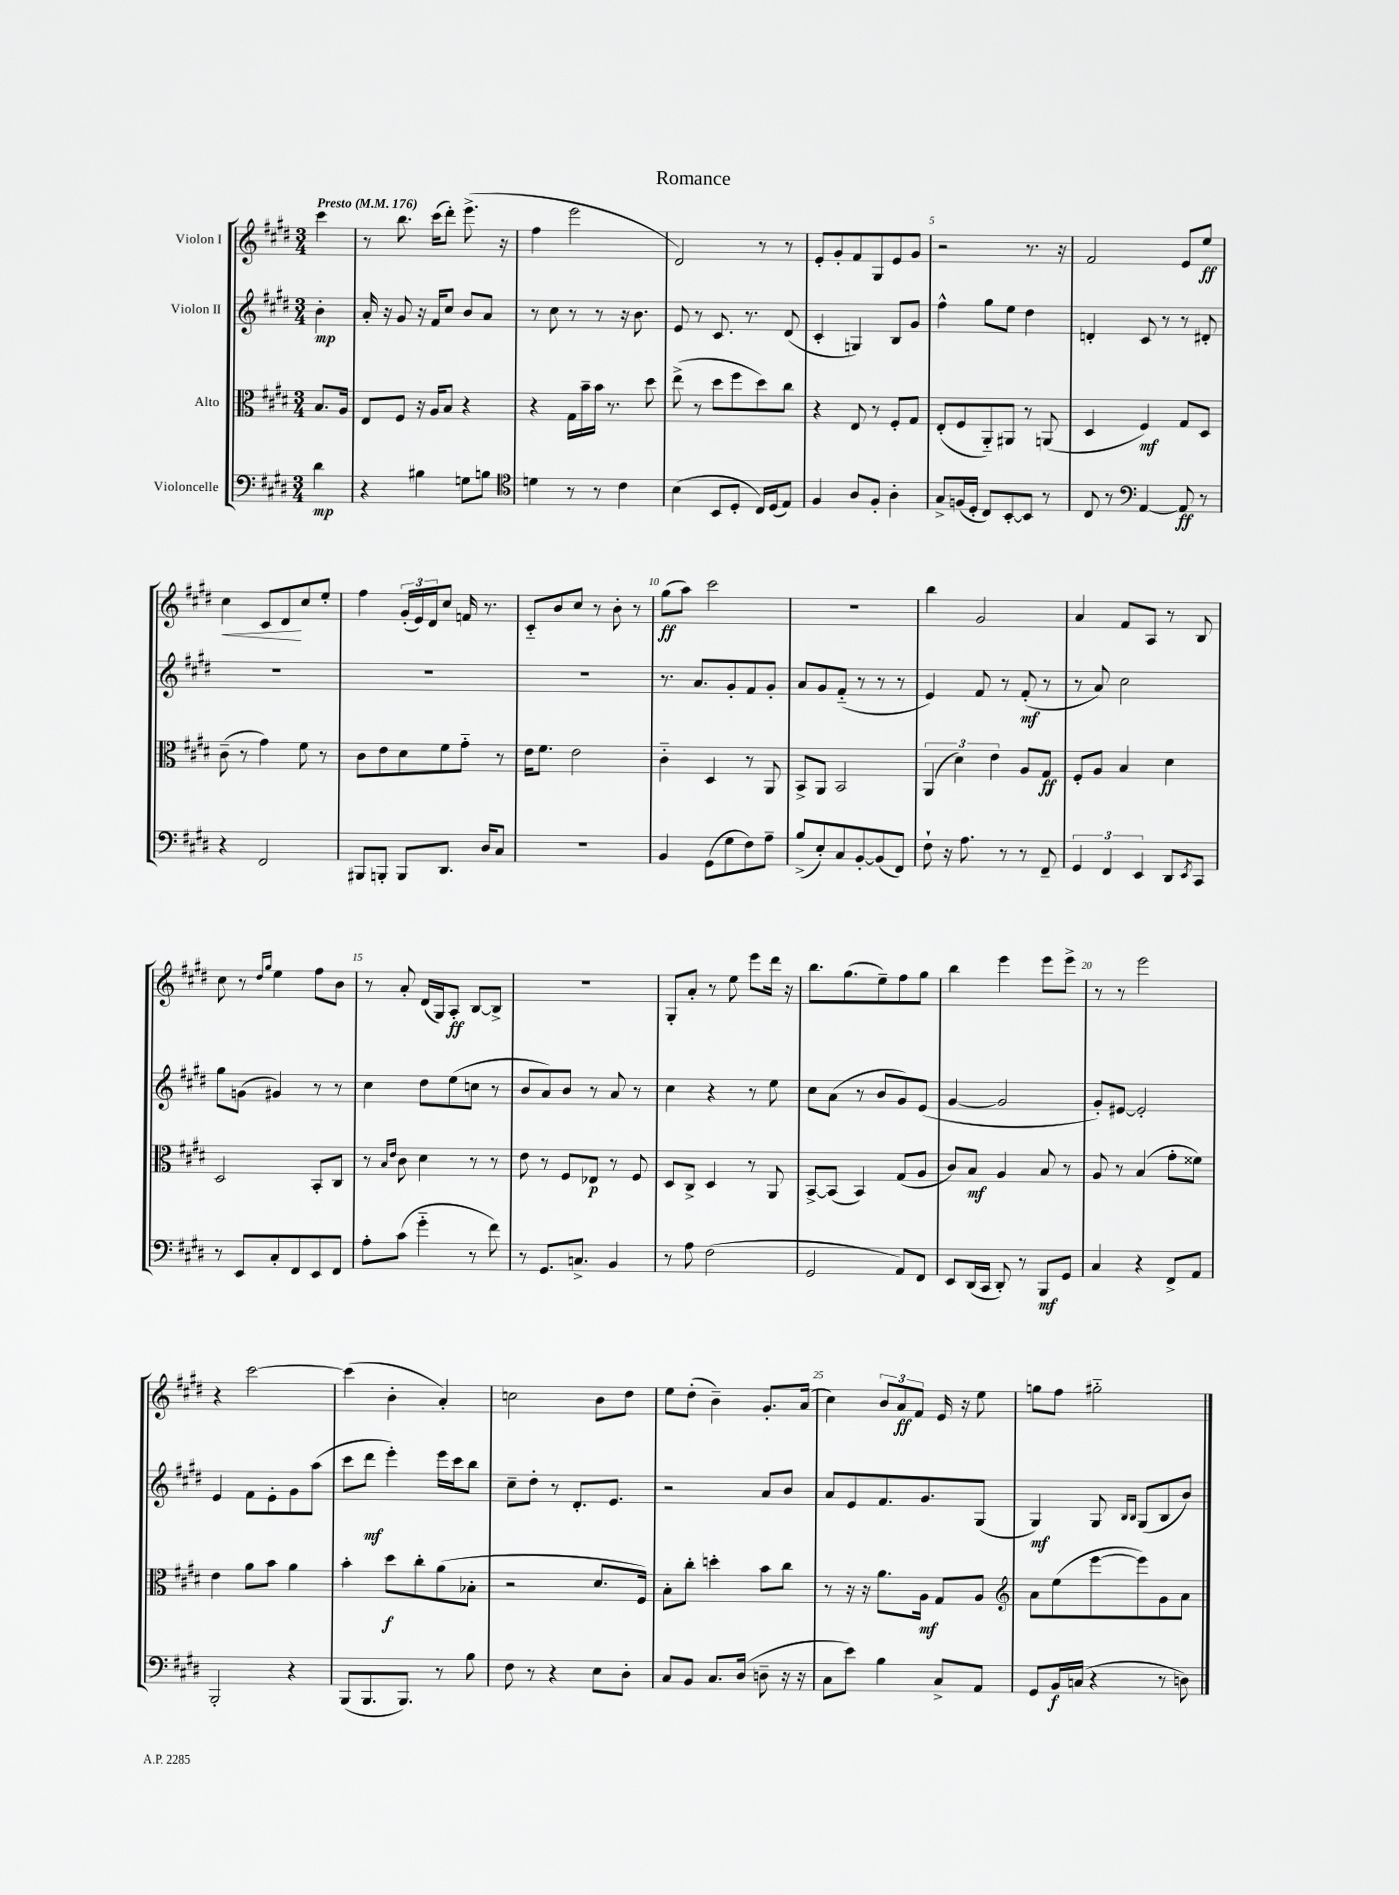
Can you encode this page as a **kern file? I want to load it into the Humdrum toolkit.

**kern	**dynam	**kern	**dynam	**kern	**dynam	**kern	**dynam
*part4	*part4	*part3	*part3	*part2	*part2	*part1	*part1
*staff4	*staff4	*staff3	*staff3	*staff2	*staff2	*staff1	*staff1
*I"Violoncelle	*	*I"Alto	*	*I"Violon II	*	*I"Violon I	*
*clefF4	*	*clefC3	*	*clefG2	*	*clefG2	*
*k[f#c#g#d#]	*	*k[f#c#g#d#]	*	*k[f#c#g#d#]	*	*k[f#c#g#d#]	*
*M3/4	*	*M3/4	*	*M3/4	*	*M3/4	*
*MM176	*	*MM176	*	*MM176	*	*MM176	*
=	=	=	=	=	=	=	=
!	!	!	!	!	!	!LO:TX:a:B:t=Presto	!
4d#\	mp	8.B/L	.	4b'\	mp	4ccc#\	.
.	.	16A/Jk	.	.	.	.	.
=1	=1	=1	=1	=1	=1	=1	=1
4r	.	8E/L	.	16a'/	.	8r	.
.	.	.	.	16r	.	.	.
.	.	8F#/J	.	8g#/	.	8.bb\	.
4B#X\	.	16r	.	16r	.	.	.
.	.	16A/KL	.	16f#/KL	.	(16ccc#\KL	.
.	.	8B/J	.	8cc#/J	.	8ddd#'\J)	.
8Gn\L	.	4r	.	8b/L	.	(8.eee^\	.
8Bn\J	.	.	.	8a/J	.	.	.
.	.	.	.	.	.	16r	.
=2	=2	=2	=2	=2	=2	=2	=2
*clefC4	*	*	*	*	*	*	*
4dn\	.	4r	.	8r	.	4ff#\	.
.	.	.	.	8cc#\	.	.	.
8r	.	16G#\LL	.	8r	.	2eee\	.
.	.	16b~\	.	.	.	.	.
8r	.	16b\JJ	.	8r	.	.	.
.	.	8.r	.	.	.	.	.
4c#\	.	.	.	16r	.	.	.
.	.	.	.	8.b\	.	.	.
.	.	8dd#\	.	.	.	.	.
=3	=3	=3	=3	=3	=3	=3	=3
(4B\	.	(8ee^\	.	8e/	.	2d#/)	.
.	.	8r	.	8r	.	.	.
8BB/L	.	8dd#\L	.	8.c#/	.	.	.
8D#'/J	.	8ff#\	.	.	.	.	.
.	.	.	.	8.r	.	.	.
16C#/LL)	.	8dd#\)	.	.	.	8r	.
(16D#/J	.	.	.	.	.	.	.
8E/J)	.	8cc#\J	.	(8d#/	.	8r	.
=4	=4	=4	=4	=4	=4	=4	=4
4F#/	.	4r	.	4c#'/	.	8e'/L	.
.	.	.	.	.	.	8g#'/	.
8A/L	.	8E/	.	4Gn/)	.	8f#/	.
8F#'/J	.	8r	.	.	.	8G#/	.
4A'\	.	8F#'/L	.	8B/L	.	8e/	.
.	.	8G#/J	.	8g#/J	.	8g#/J	.
=5	=5	=5	=5	=5	=5	=5	=5
8G#^/L	.	(8E'/L	.	4ff#^^\	.	2r	.
(16Fn/L	.	8F#/	.	.	.	.	.
16D#'/JJ	.	.	.	.	.	.	.
8C#/L)	.	8AA/)	.	8gg#\L	.	.	.
[8BB'/	.	8AA#X/J	.	8ee\J	.	.	.
8BB/J]	.	8r	.	4dd#\	.	8.r	.
8r	.	(8AAn/	.	.	.	.	.
.	.	.	.	.	.	16r	.
=6	=6	=6	=6	=6	=6	=6	=6
8C#/	.	4D#/	.	4dn'/	.	2f#/	.
8r	.	.	.	.	.	.	.
*clefF4	*	*	*	*	*	*	*
[4AA/	.	4F#/)	mf	8c#/	.	.	.
.	.	.	.	8r	.	.	.
8AA/]	ff	8G#/L	.	8r	.	8e/L	.
8r	.	8D#/J	.	8d#X'/	.	8ee/J	ff
!!LO:LB:g=z
=7	=7	=7	=7	=7	=7	=7	=7
!	!	!	!	!	!	!	!LO:HP:b
4r	.	(8c#~\	.	2.r	.	4cc#\	<
.	.	8r	.	.	.	.	.
2FF#/	.	4g#\)	.	.	.	8c#/L	.
.	.	.	.	.	.	8d#/	.
.	.	8f#\	.	.	.	8cc#/	[
.	.	8r	.	.	.	8ee'/J	.
=8	=8	=8	=8	=8	=8	=8	=8
8BBB#X/L	.	8c#\L	.	2.r	.	4ff#\	.
8BBBn'/J	.	8e\	.	.	.	.	.
8BBB/L	.	8d#\	.	.	.	(24g#'/LL	.
.	.	.	.	.	.	24e/)	.
.	.	.	.	.	.	24d#/J	.
8.DD#/J	.	8f#\	.	.	.	8cc#/J	.
.	.	8g#\J	.	.	.	16fn/	.
16D#/KL	.	.	.	.	.	8.r	.
8C#/J	.	8r	.	.	.	.	.
=9	=9	=9	=9	=9	=9	=9	=9
2.r	.	16e\KL	.	2.r	.	8c#/L	.
.	.	8.f#\J	.	.	.	.	.
.	.	.	.	.	.	8b/	.
.	.	2e\	.	.	.	8cc#/J	.
.	.	.	.	.	.	8r	.
.	.	.	.	.	.	8b'\	.
.	.	.	.	.	.	8r	.
=10	=10	=10	=10	=10	=10	=10	=10
4BB/	.	4c#\	.	8.r	.	(8gg#\L	ff
.	.	.	.	.	.	8aa\J)	.
.	.	.	.	8.a/L	.	.	.
(8GG#\L	.	4D#/	.	.	.	2ccc#\	.
8G#\	.	.	.	8g#'/	.	.	.
8F#\)	.	8r	.	8f#/	.	.	.
8A~\J	.	8AA/	.	8g#'/J	.	.	.
=11	=11	=11	=11	=11	=11	=11	=11
(8B^/L	.	8BB^/L	.	8a/L	.	2.r	.
8E'/)	.	8AA/J	.	8g#/	.	.	.
8C#/	.	2BB/	.	(8f#/J	.	.	.
[8BB'/	.	.	.	8r	.	.	.
(8BB/]	.	.	.	8r	.	.	.
8FF#/J)	.	.	.	8r	.	.	.
=12	=12	=12	=12	=12	=12	=12	=12
8F#`\	.	(6AA/	.	4e/)	.	4bb\	.
16r	.	.	.	.	.	.	.
.	.	6d#\)	.	.	.	.	.
8.A\	.	.	.	.	.	.	.
.	.	.	.	8f#/	.	2g#/	.
.	.	6e\	.	.	.	.	.
8r	.	.	.	8r	.	.	.
8r	.	8A/L	.	(8f#'/	mf	.	.
8FF#~/	.	8G#/J	ff	8r	.	.	.
=13	=13	=13	=13	=13	=13	=13	=13
6GG#/	.	8F#'/L	.	8r	.	4a/	.
.	.	8A/J	.	8a/)	.	.	.
6FF#/	.	.	.	.	.	.	.
.	.	4B/	.	2cc#\	.	8f#/L	.
6EE/	.	.	.	.	.	.	.
.	.	.	.	.	.	8A/J	.
8DD#/L	.	4d#\	.	.	.	8r	.
8qEE/	.	.	.	.	.	.	.
8CC#/J	.	.	.	.	.	8B/	.
!!LO:LB:g=z
=14	=14	=14	=14	=14	=14	=14	=14
8r	.	2D#/	.	8gg#\L	.	8cc#\	.
8EE/L	.	.	.	(8gn\J	.	8r	.
.	.	.	.	.	.	16qqdd#/LL	.
.	.	.	.	.	.	16qqgg#/JJ	.
8C#'/	.	.	.	4g#X/)	.	4ee\	.
8FF#/	.	.	.	.	.	.	.
8EE/	.	8BB'/L	.	8r	.	8ff#\L	.
8FF#/J	.	8C#/J	.	8r	.	8b\J	.
=15	=15	=15	=15	=15	=15	=15	=15
8A'\L	.	8r	.	4cc#\	.	8r	.
.	.	16qqB/LL	.	.	.	.	.
.	.	16qqe/JJ	.	.	.	.	.
(8c#\J	.	8c#\	.	.	.	8a'/	.
4g#\	.	4d#\	.	8dd#\L	.	(16d#/LL	.
.	.	.	.	.	.	16G#/J)	.
.	.	.	.	(8ee\	.	8A'/J	ff
8r	.	8r	.	8ccn\J	.	[8B/L	.
8f#\)	.	8r	.	8r	.	8B^/J]	.
=16	=16	=16	=16	=16	=16	=16	=16
8r	.	8e\	.	8b/L	.	2.r	.
8.GG#/L	.	8r	.	8a/)	.	.	.
.	.	8F#/L	.	8b/J	.	.	.
8.Cn^/J	.	.	.	.	.	.	.
.	.	8E-X/J	p	8r	.	.	.
4BB/	.	8r	.	8a/	.	.	.
.	.	8F#/	.	8r	.	.	.
=17	=17	=17	=17	=17	=17	=17	=17
8r	.	8D#/L	.	4cc#\	.	8G#'/L	.
8A\	.	8C#^/J	.	.	.	8a'/J	.
(2F#\	.	4D#/	.	4r	.	8r	.
.	.	.	.	.	.	8ee\	.
.	.	8r	.	8r	.	8eee\L	.
.	.	8AA/	.	8ee\	.	16ddd#\Jk	.
.	.	.	.	.	.	16r	.
=18	=18	=18	=18	=18	=18	=18	=18
2GG#/	.	[8BB^/L	.	8cc#\L	.	8.bb\L	.
.	.	(8BB/J]	.	(8a\J	.	.	.
.	.	.	.	.	.	(8.gg#\	.
.	.	4BB/)	.	8r	.	.	.
.	.	.	.	8b/L	.	8ee~\)	.
8AA/L)	.	(8G#/L	.	8g#/)	.	8ff#\	.
8FF#/J	.	8A/J	.	(8e/J	.	8gg#\J	.
=19	=19	=19	=19	=19	=19	=19	=19
8EE/L	.	8c#/L)	.	[4g#/	.	4bb\	.
(16DD#/L	.	8B/J	mf	.	.	.	.
16CC#/JJ	.	.	.	.	.	.	.
8DD#'/)	.	4A/	.	2g#/]	.	4eee\	.
8r	.	.	.	.	.	.	.
8BBB/L	mf	8B/	.	.	.	8eee\L	.
8GG#/J	.	8r	.	.	.	8eee^\J	.
=20	=20	=20	=20	=20	=20	=20	=20
4C#/	.	8A/	.	8g#'/L)	.	8r	.
.	.	8r	.	[8e#X/J	.	8r	.
4r	.	(4B/	.	2e#'/]	.	2eee\	.
8FF#^/L	.	8g#'\L	.	.	.	.	.
8AA/J	.	8f##X\J)	.	.	.	.	.
!!LO:LB:g=z
=21	=21	=21	=21	=21	=21	=21	=21
2BBB'/	.	4e\	.	4e/	.	4r	.
.	.	8a\L	.	8f#\L	.	[2ccc#\	.
.	.	8b\J	.	8e'\	.	.	.
4r	.	4a\	.	8g#\	.	.	.
.	.	.	.	(8aa\J	.	.	.
=22	=22	=22	=22	=22	=22	=22	=22
(8BBB/L	.	4b'\	.	8ccc#\L	.	(4ccc#\]	.
8.BBB/	.	.	.	8ddd#\J	mf	.	.
.	.	8dd#\L	f	4eee'\)	.	4b'\	.
8.BBB/J)	.	.	.	.	.	.	.
.	.	8cc#'\	.	.	.	.	.
8r	.	(8a\	.	16eee\LL	.	4a'/)	.
.	.	.	.	16ccc#\J	.	.	.
8B\	.	8B-X'\J	.	8bb\J	.	.	.
=23	=23	=23	=23	=23	=23	=23	=23
8F#\	.	2r	.	8cc#~\L	.	2ccn\	.
8r	.	.	.	8dd#'\J	.	.	.
4r	.	.	.	8r	.	.	.
.	.	.	.	8.d#'/L	.	.	.
8E\L	.	8.d#/L	.	.	.	8b\L	.
.	.	.	.	8.e/J	.	.	.
8D#'\J	.	.	.	.	.	8dd#\J	.
.	.	16F#/Jk)	.	.	.	.	.
=24	=24	=24	=24	=24	=24	=24	=24
8C#/L	.	8B'\L	.	2r	.	8ee\L	.
8BB/J	.	8cc#'\J	.	.	.	(8dd#'\J	.
8.C#/L	.	4ddn'\	.	.	.	4b~\)	.
(16D#/Jk	.	.	.	.	.	.	.
8Dn~\	.	8b\L	.	8a/L	.	8.g#'/L	.
16r	.	8cc#\J	.	8b/J	.	.	.
16r	.	.	.	.	.	(16a/Jk	.
=25	=25	=25	=25	=25	=25	=25	=25
8C#\L	.	8r	.	8a/L	.	4cc#\)	.
8e\J)	.	16r	.	8e/	.	.	.
.	.	16r	.	.	.	.	.
4B\	.	8.a\L	.	8.f#/	.	12b/L	.
.	.	.	.	.	.	12a/	ff
.	.	.	.	.	.	12f#/J	.
.	.	16A\Jk	mf	8.g#/	.	.	.
8C#^/L	.	8G#/L	.	.	.	16e/	.
.	.	.	.	.	.	16r	.
8AA/J	.	8A/J	.	(8G#/J	.	8ee\	.
=26	=26	=26	=26	=26	=26	=26	=26
*	*	*clefG2	*	*	*	*	*
8GG#/L	.	8a\L	.	4G#/)	mf	8ggn\L	.
16BB/L	f	(8ee\	.	.	.	8ff#\J	.
(16Cn/JJ	.	.	.	.	.	.	.
4r	.	[8eee\	.	8G#/	.	2gg#X\	.
.	.	.	.	16qqB/LL	.	.	.
.	.	.	.	16qqB/JJ	.	.	.
.	.	8eee\])	.	(8G#/L	.	.	.
8r	.	8g#\	.	8B/	.	.	.
8Dn\)	.	8a\J	.	8b/J)	.	.	.
==	==	==	==	==	==	==	==
*-	*-	*-	*-	*-	*-	*-	*-
